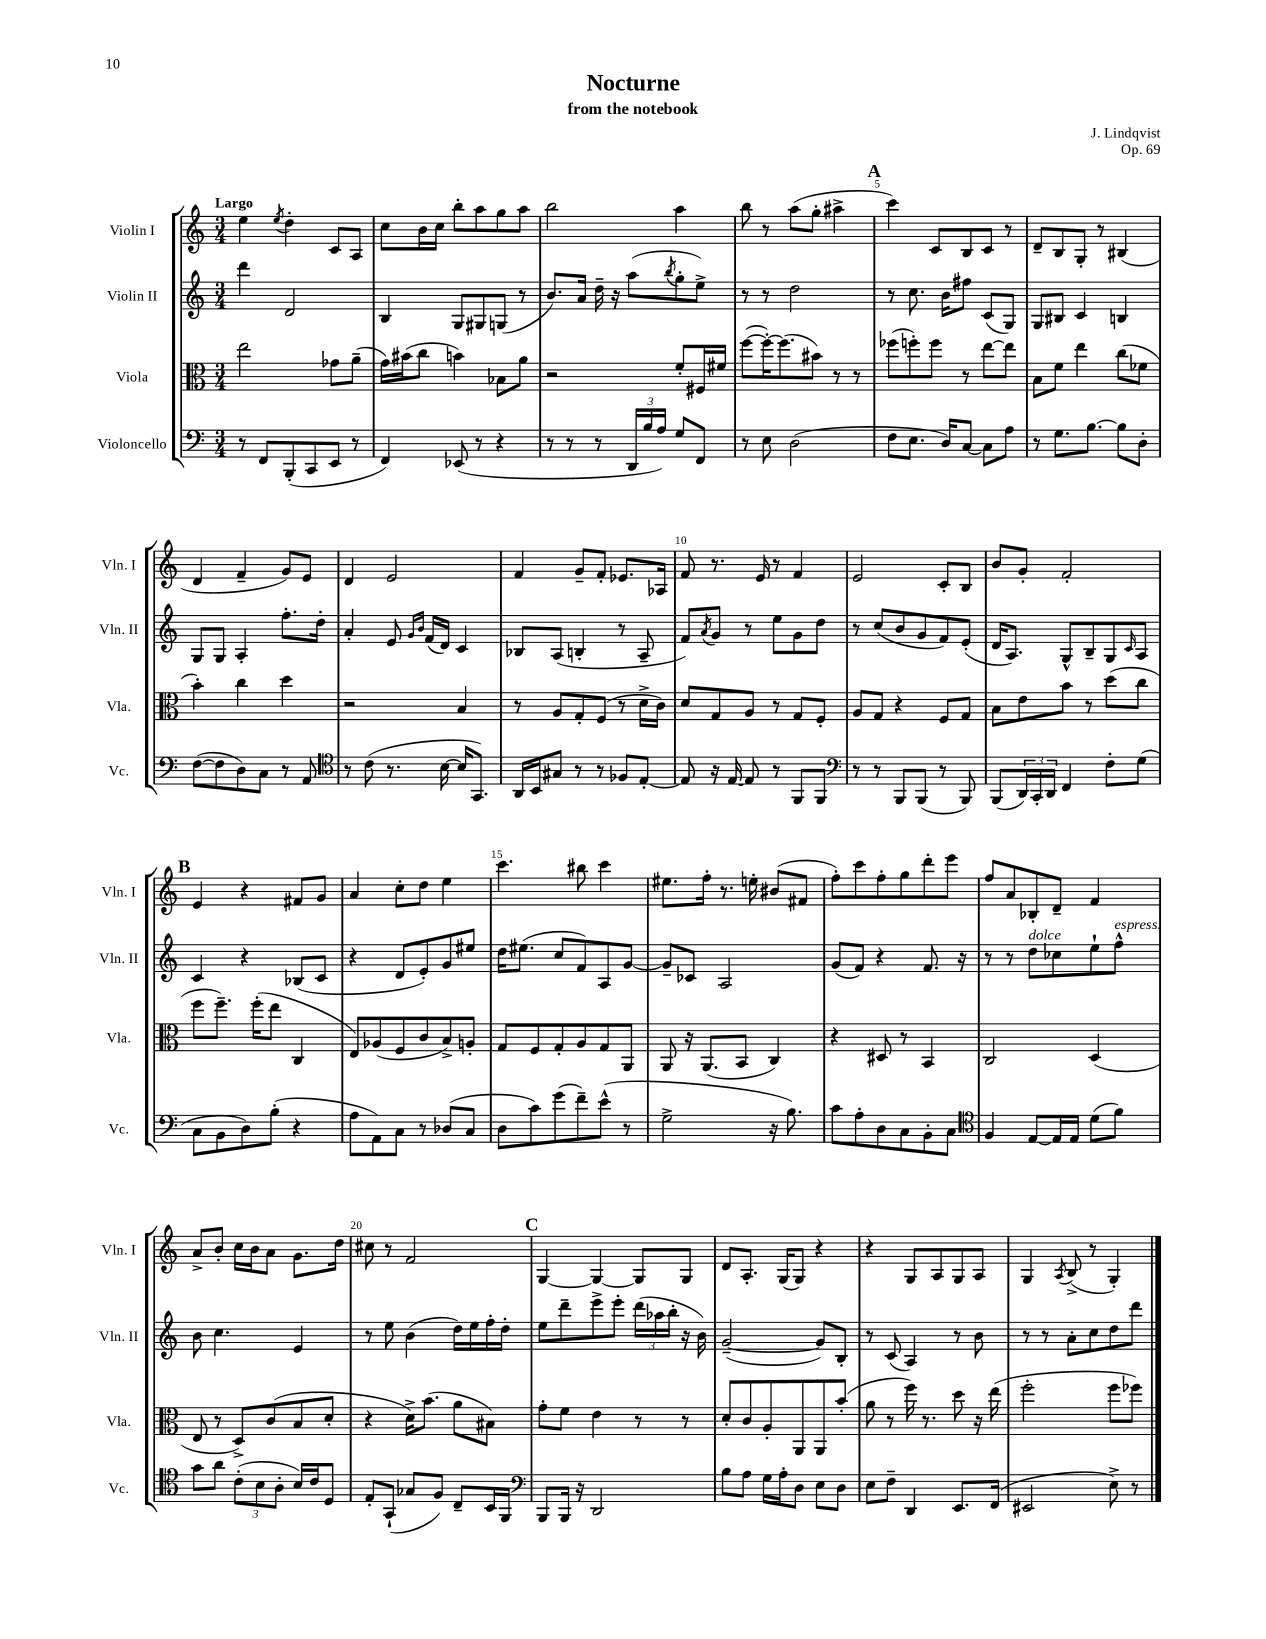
\header { title = "Nocturne" composer = "J. Lindqvist" subtitle = "from the notebook" opus = "Op. 69" }
<<
\new StaffGroup <<
\new Staff = "s0" \with { instrumentName = "Violin I" shortInstrumentName = "Vln. I" } {
    \clef treble \key c \major \numericTimeSignature \time 3/4 \tempo "Largo"
    e''4 \acciaccatura { e''8 } d''4-. c'8 a8 |
    c''8 b'16 c''16 b''8-. a''8 g''8 a''8 |
    b''2 a''4 |
    b''8 r8 a''8( g''8-. ais''4-> |
    \mark \markup { \bold "A" } c'''4) c'8 b8 c'8 r8 |
    d'8-- b8 g8-. r8 bis4( |
    d'4 f'4-- g'8) e'8 |
    d'4 e'2 |
    f'4 g'8-- f'8-. ees'8. aes16 |
    f'8 r8. e'16 r8 f'4 |
    e'2 c'8-. b8 |
    b'8 g'8-. f'2-. |
    \mark \markup { \bold "B" } e'4 r4 fis'8 g'8 |
    a'4 c''8-. d''8 e''4 |
    c'''4. bis''8 c'''4 |
    eis''8. f''16-. r8. e''16-. bis'8( fis'8 |
    f''8-.) c'''8 f''8-. g''8 d'''8-. e'''8 |
    f''8 a'8 bes8-. d'8-- f'4 |
    a'8-> b'8-. c''16 b'16 a'8 g'8. d''16 |
    cis''8 r8 f'2 |
    \mark \markup { \bold "C" } g4~ g4~ g8 g8 |
    d'8 a8.-. g16( g8) r4 |
    r4 g8 a8 g8 a8 |
    g4 \acciaccatura { a8 } b8->( r8 g4-.) \bar "|." |
}
\new Staff = "s1" \with { instrumentName = "Violin II" shortInstrumentName = "Vln. II" } {
    \clef treble \key c \major \numericTimeSignature \time 3/4
    d'''4 d'2 |
    b4 g8 gis8 g8( r8 |
    b'8.) a'16 d''16-- r16 a''8( \acciaccatura { b''8 } g''8-. e''8->) |
    r8 r8 d''2 |
    \mark \markup { \bold "A" } r8 c''8. b'16 fis''8 c'8( g8) |
    g8 bis8 c'4 b4 |
    g8 g8 a4-. f''8.-. d''16-. |
    a'4-. e'8 \grace { g'16 b'16 } f'16( d'16) c'4 |
    bes8 a8( b4-. r8 a8-- |
    f'8) \acciaccatura { a'8 } g'8 r8 e''8 g'8 d''8 |
    r8 c''8( b'8 g'8 f'8) e'8-.( |
    d'16 a8.) g8-^ b8-- g8 \grace { c'16 } a8 |
    \mark \markup { \bold "B" } c'4 r4 bes8( c'8 |
    r4 d'8 e'8-.) g'8 eis''8 |
    d''16 eis''8.( c''8 f'8) a8 g'8~ |
    g'8-- ces'8 a2 |
    g'8( f'8) r4 f'8. r16 |
    r8 r8 d''8^\markup { \italic "dolce" } ces''8 e''8-! f''8-^^\markup { \italic "espress." } |
    b'8 c''4. e'4 |
    r8 e''8 b'4( d''16) e''16 f''16-. d''16-. |
    \mark \markup { \bold "C" } e''8 d'''8-- e'''8-> e'''8-. \tuplet 3/2 { d'''16( aes''16 b''16-. } r16 b'16) |
    g'2~--( g'8) b8-. |
    r8 c'8( a4) r8 b'8 |
    r8 r8 a'8-. c''8 d''8 d'''8 \bar "|." |
}
\new Staff = "s2" \with { instrumentName = "Viola" shortInstrumentName = "Vla." } {
    \clef alto \key c \major \numericTimeSignature \time 3/4
    e''2 ges'8 a'8--( |
    g'16) bis'16( c''8 b'4) bes8 a'8 |
    r2 f'8-. fis16 fis'16 |
    f''8~( f''16~-.) f''8.( bis'8) r8 r8 |
    \mark \markup { \bold "A" } fes''8( f''8-.) f''8 r8 e''8~ e''8 |
    b8 f'8 e''4 c''8( fes'8 |
    b'4-.) c''4 d''4 |
    r2 b4 |
    r8 a8 g8-. f8( r8 d'16-> c'16) |
    d'8 g8 a8 r8 g8 f8-. |
    a8 g8 r4 f8 g8 |
    b8 e'8 b'8 r8 d''8( c''8 |
    \mark \markup { \bold "B" } f''8 f''8.--) f''16-.( e''8 c4 |
    e8) aes8( f8 c'8 b8->) a8-. |
    g8 f8 g8-. a8 g8 a,8 |
    a,8 r16 a,8.( b,8 c4) |
    r4 dis8 r8 b,4 |
    c2 d4( |
    e8 r8 d8->) c'8( b8 d'8-. |
    r4 d'16->) b'8.( a'8 bis8) |
    \mark \markup { \bold "C" } g'8-. f'8 e'4 r8 r8 |
    d'8-. c'8 a8-. a,8 a,8 b'8-.( |
    a'8 r8 f''16) r8. d''8 r16 e''16( |
    f''2-. f''8 fes''8) \bar "|." |
}
\new Staff = "s3" \with { instrumentName = "Violoncello" shortInstrumentName = "Vc." } {
    \clef bass \key c \major \numericTimeSignature \time 3/4
    r8 f,8 b,,8-.( c,8 e,8 r8 |
    f,4) ees,8( r8 r4 |
    r8 r8 r8 \tuplet 3/2 { d,16 b16 a16) } g8 f,8 |
    r8 e8 d2( |
    \mark \markup { \bold "A" } f8 e8. d16) c8~ c8 a8 |
    r8 g8. b8.~ b8 d8-. |
    f8~( f8 d8) c8 r8 a,8 |
    \clef tenor r8 c'8( r8. b16~ b16 g,8.) |
    a,16 b,16 gis8 r8 r8 fes8 e8~-. |
    e8 r16 e16~ e8 r8 f,8 f,8 |
    \clef bass r8 r8 b,,8 b,,8( r8 b,,8) |
    b,,8( \tuplet 3/2 { d,16) c,16-. d,16 } f,4 f8-. g8( |
    \mark \markup { \bold "B" } c8 b,8 d8) b8-.( r4 |
    a8 a,8) c8 r8 des8( c8 |
    d8 c'8) g'8( f'8--) e'8-^( r8 |
    g2-> r16 b8.) |
    c'8 a8-. d8 c8 b,8-. c8 |
    \clef tenor f4 e8~ e16 e16 d'8( f'8) |
    g'8 a'8 \tuplet 3/2 { c'8-.( b8 a8-. } b16) c'16 d8 |
    e8-. g,8-!( ges8 f8) c8-- b,16 f,16 |
    \mark \markup { \bold "C" } \clef bass b,,8 b,,16 r16 d,2 |
    b8 a8 g16 a16-. d8 e8 d8 |
    e8 f8-- d,4 e,8. f,16( |
    eis,2 e8->) r8 \bar "|." |
}
>>
>>
\layout { \context { \Score \override BarNumber.break-visibility = ##(#f #t #t) barNumberVisibility = #(every-nth-bar-number-visible 5) } }
